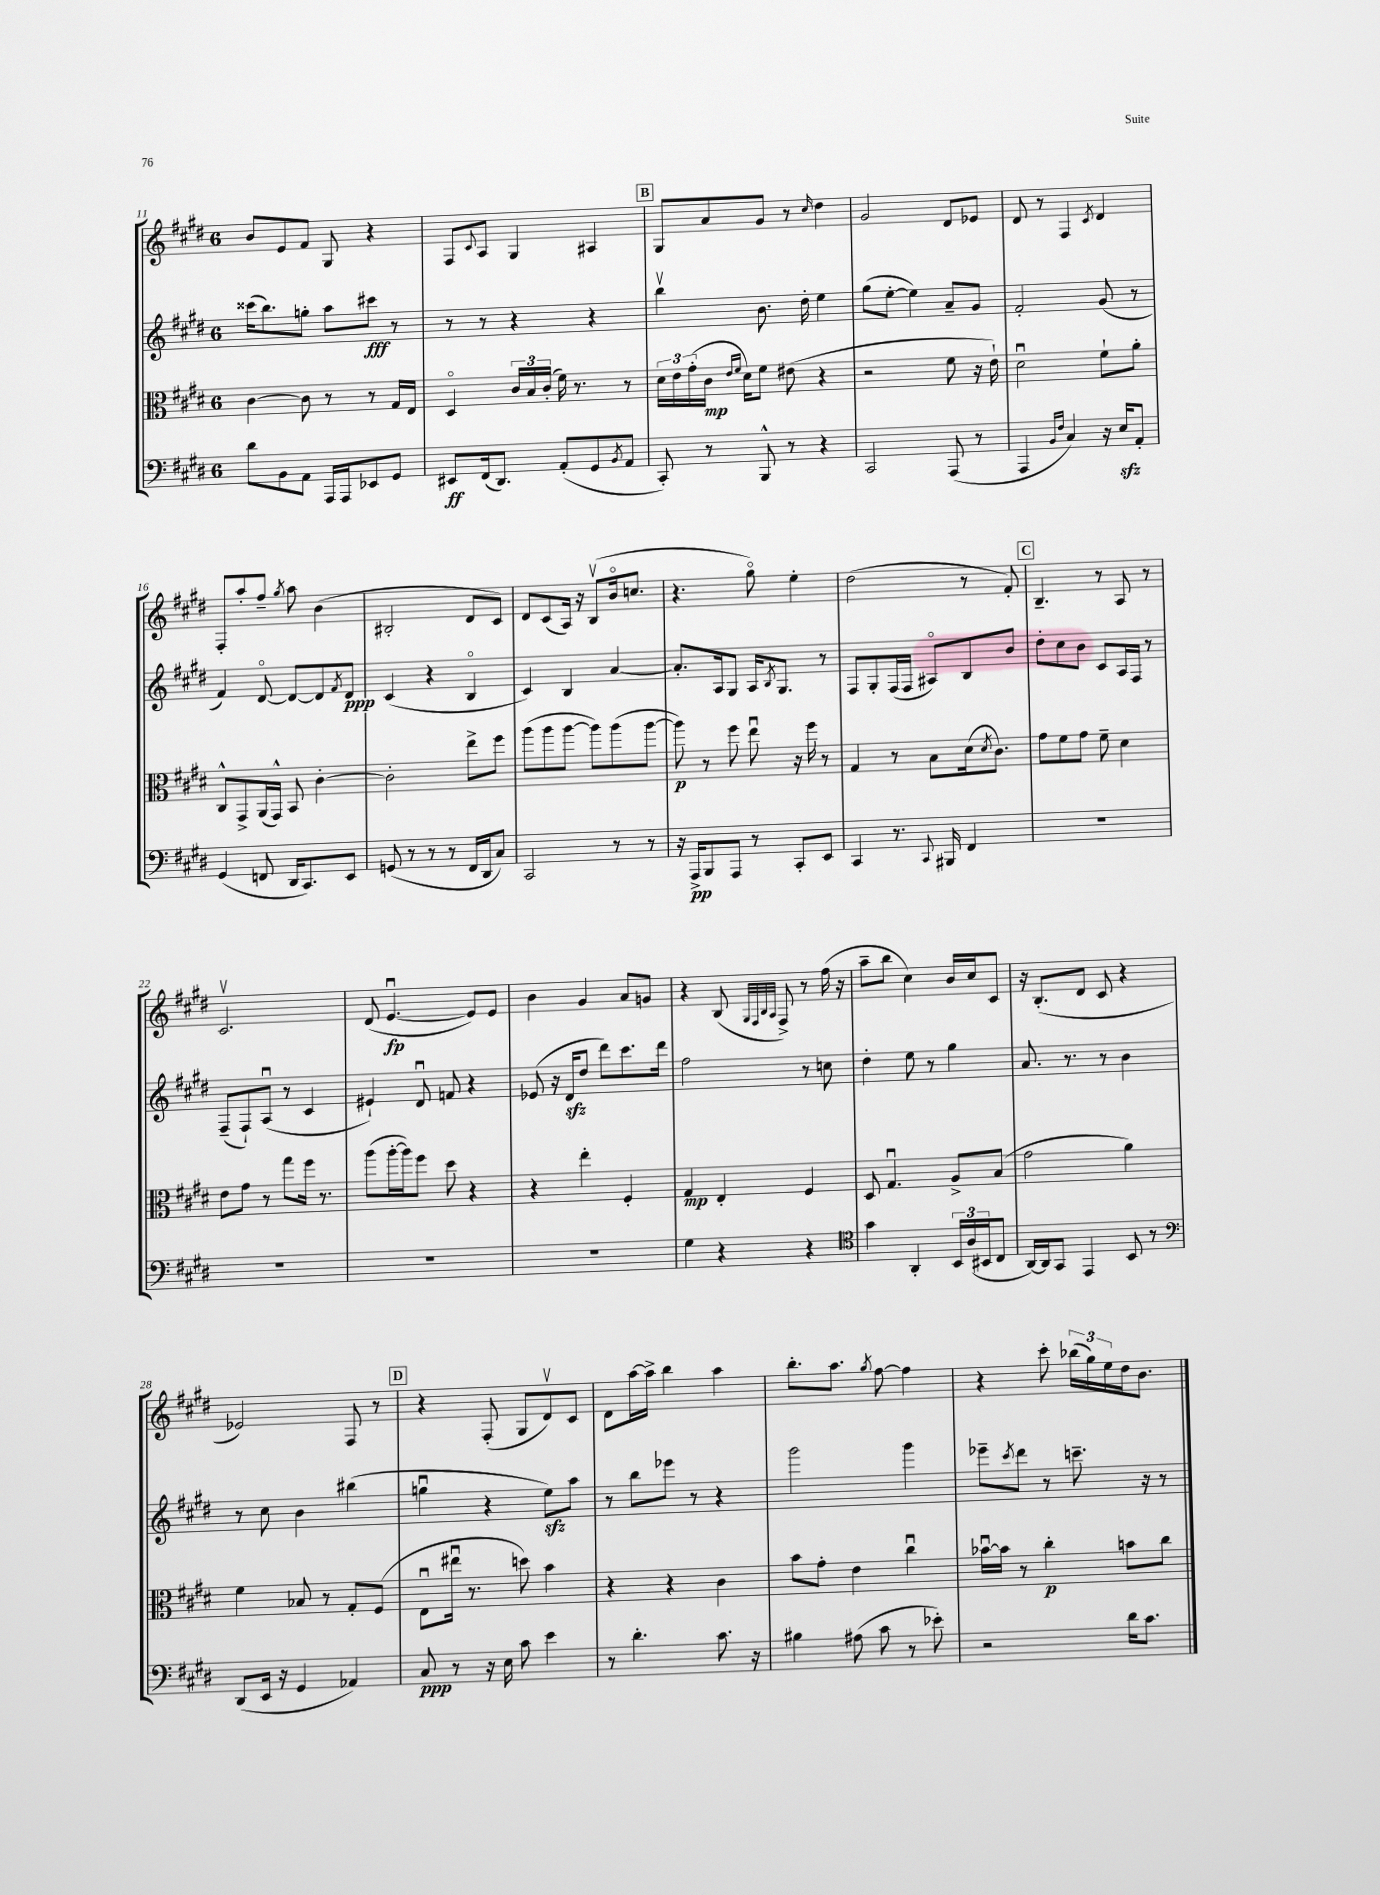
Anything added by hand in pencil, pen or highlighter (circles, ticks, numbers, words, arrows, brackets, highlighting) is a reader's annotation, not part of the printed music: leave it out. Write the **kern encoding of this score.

**kern	**kern	**kern	**kern
*staff4	*staff3	*staff2	*staff1
*clefF4	*clefC3	*clefG2	*clefG2
*k[f#c#g#d#]	*k[f#c#g#d#]	*k[f#c#g#d#]	*k[f#c#g#d#]
*M6/8	*M6/8	*M6/8	*M6/8
8d#	[4c#	(16ccc##	8b
.	.	8.bb)	.
8BB	.	.	8e
8AA	8c#]	8gg'	8f#
16AAA	8r	8aa	8G#
16AAA	.	.	.
8EE-	8r	8ccc#	4r
8GG#	16G#	8r	.
.	16E	.	.
=	=	=	=
8EE#	4D#o	8r	8F#
.	.	.	8qqc#
(16FF#	.	8r	8A
8.DD#)	.	.	.
.	24c#	4r	4G#
.	24B	.	.
.	(24c#'	.	.
(8AA'	16f#)	.	.
.	8.r	.	.
8GG#	.	4r	4A#
8qBB	.	.	.
8AA	8r	.	.
=	=	=	=
8CC#')	24d#	4bbv	8G#
.	24e	.	.
.	(24g#'	.	.
8r	16c#	.	8a
.	16qqe	.	.
.	16qqf#	.	.
.	16d#)	.	.
8BBB^^	8f#	8.b	8g#
8r	(8e#	.	8r
.	.	16dd#'	.
.	.	.	16qqcc#
4r	4r	4ee	4dd#
=	=	=	=
2CC#	2r	(8gg#	2g#
.	.	[8ee'	.
.	.	4ee])	.
(8AAA	8f#	8a~	8d#
8r	16r	8g#	8e-
.	16e`)	.	.
=	=	=	=
4AAA	2d#u	2f#'	8d#
.	.	.	8r
16qqBB	.	.	.
16qqF#	.	.	.
4C#)	.	.	4F#
.	.	.	8qc#
16r	8f#`	(8g#	4d#
16E	.	.	.
8AA'	8a'	8r	.
=	=	=	=
(4GG#	8C#^^	4f#)	8F#'
.	8GG#^	.	8aa'
8FF	(16AA	[8d#o	8ff#~
.	16GG#^^)	.	.
.	.	.	8qgg#
16DD#	8BB	8d#_	8aa
8.CC#)	.	.	.
.	[4c#'	8d#]	(4b
.	.	8qf#	.
8EE	.	8d#	.
=	=	=	=
(8GG	2c#']	(4c#	2B#'
8r	.	.	.
8r	.	4r	.
8r	.	.	.
16FF#	8ee^	4Bo	8d#
16DD#	.	.	.
8C#)	8ff#	.	8c#)
=	=	=	=
2CC#	(8aa	4c#)	8d#
.	8aa	.	(8c#
.	[8aa	4B	16A)
.	.	.	16r
.	8aa])	.	(8Bv
8r	(8aa	[4a	16bo
.	.	.	8.cc
8r	[8aa	.	.
=	=	=	=
16r	8aa])	8.a']	4.r
16AAA^	.	.	.
8BBB	8r	.	.
.	.	16A	.
8AAA	8ff#	8G#	.
8r	8eeu	16A	8gg#o)
.	.	8qB	.
.	.	8.G#	.
8CC#'	16r	.	4ee'
.	16ff#	.	.
8EE	8r	8r	.
=	=	=	=
4CC#	4G#	8F#	(2dd#
.	.	8G#'	.
8.r	8r	(16F#	.
.	.	16F#	.
.	8B	8A#o)	.
8qqCC#	.	.	.
16BBB#	.	.	.
4FF#	(16d#	8B	8r
.	8qd#	.	.
.	8.c#)	.	.
.	.	8b	8f#')
=	=	=	=
2.r	8g#	8dd#'	4.B~
.	8f#	8cc#	.
.	8g#	8b	.
.	8f#~	8c#	8r
.	4d#	16A	8A
.	.	16F#	.
.	.	8r	8r
=	=	=	=
2.r	8e	(8F#~	2.c#v
.	8g#	8F#`)	.
.	8r	(8Au	.
.	8gg#	8r	.
.	16ff#	4c#	.
.	8.r	.	.
=	=	=	=
2.r	(8aa	4e#`)	(8d#
.	[16aa'	.	[4.eu
.	16aa])	.	.
.	8ff#	8d#u	.
.	8dd#	8f	.
.	4r	4r	8e])
.	.	.	8e
=	=	=	=
2.r	4r	(8e-	4b
.	.	16r	.
.	.	16d#	.
.	4ee'	8dd#	4g#
.	.	8ddd#)	.
.	4F#'	8.ccc#	8a
.	.	.	8g
.	.	16ddd#	.
=	=	=	=
4G#	4G#	2ff#	4r
4r	4E'	.	(8B
.	.	.	32qqG#
.	.	.	32qqF#
.	.	.	32qqB
.	.	.	32qqA
.	.	.	8F#^)
4r	4F#	8r	8r
.	.	8cc	(16ff#
.	.	.	16r
=	=	=	=
*clefC4	*	*	*
4g#	8D#	4dd#'	8aa~
.	4.G#u	.	8bb
4AA'	.	8ee	4cc#)
.	.	8r	.
24BB	8A^	4gg#	16b
(24A	.	.	.
.	.	.	16cc#
24BB#	.	.	.
8C#	(8B	.	8c#
=	=	=	=
[16AA)	2g#	8.a	16r
16AA]	.	.	(8.B'
8GG#	.	.	.
.	.	8.r	.
4EE	.	.	8d#
.	.	8r	8c#
8BB	4a)	4b	4r
8r	.	.	.
=	=	=	=
*clefF4	*	*	*
(8DD#	4f#	8r	2e-)
16EE	.	8cc#	.
16r	.	.	.
4GG#	8B-	4b	.
.	8r	.	.
4AA-)	8G#'	(4bb#	8F#
.	(8F#	.	8r
=	=	=	=
8C#	8Eu	4ggu	4r
8r	16ee#u	.	.
.	8.r	.	.
16r	.	4r	(8F#'
16E	.	.	.
8c#	8dd)	.	8G#
4e	4b	8ee)	8d#v)
.	.	8aa	8c#
=	=	=	=
8r	4r	8r	8d#
4.d#'	.	8bb	[16aa
.	.	.	16aa^]
.	4r	8eee-	4bb
.	.	8r	.
8.c#	4c#	4r	4aa
16r	.	.	.
=	=	=	=
4B#	8b	2ggg#	8.bb'
.	8g#'	.	.
.	.	.	8.aa
(8A#	4e	.	.
.	.	.	8qgg#
8c#	.	.	[8ff#
8r	4cc#u	4ggg#	4ff#]
8e-')	.	.	.
=	=	=	=
2r	[16b-u	8eee-~	4r
.	16b-]	.	.
.	.	8qccc#	.
.	8r	8ddd#	.
.	4cc#'	8r	8ccc#'
.	.	8.ccc~	(24bb-
.	.	.	24gg#)
.	.	.	24ee
16d#	8b	.	16dd#
8.c#	.	16r	8.b
.	8cc#	8r	.
==	==	==	==
*-	*-	*-	*-
